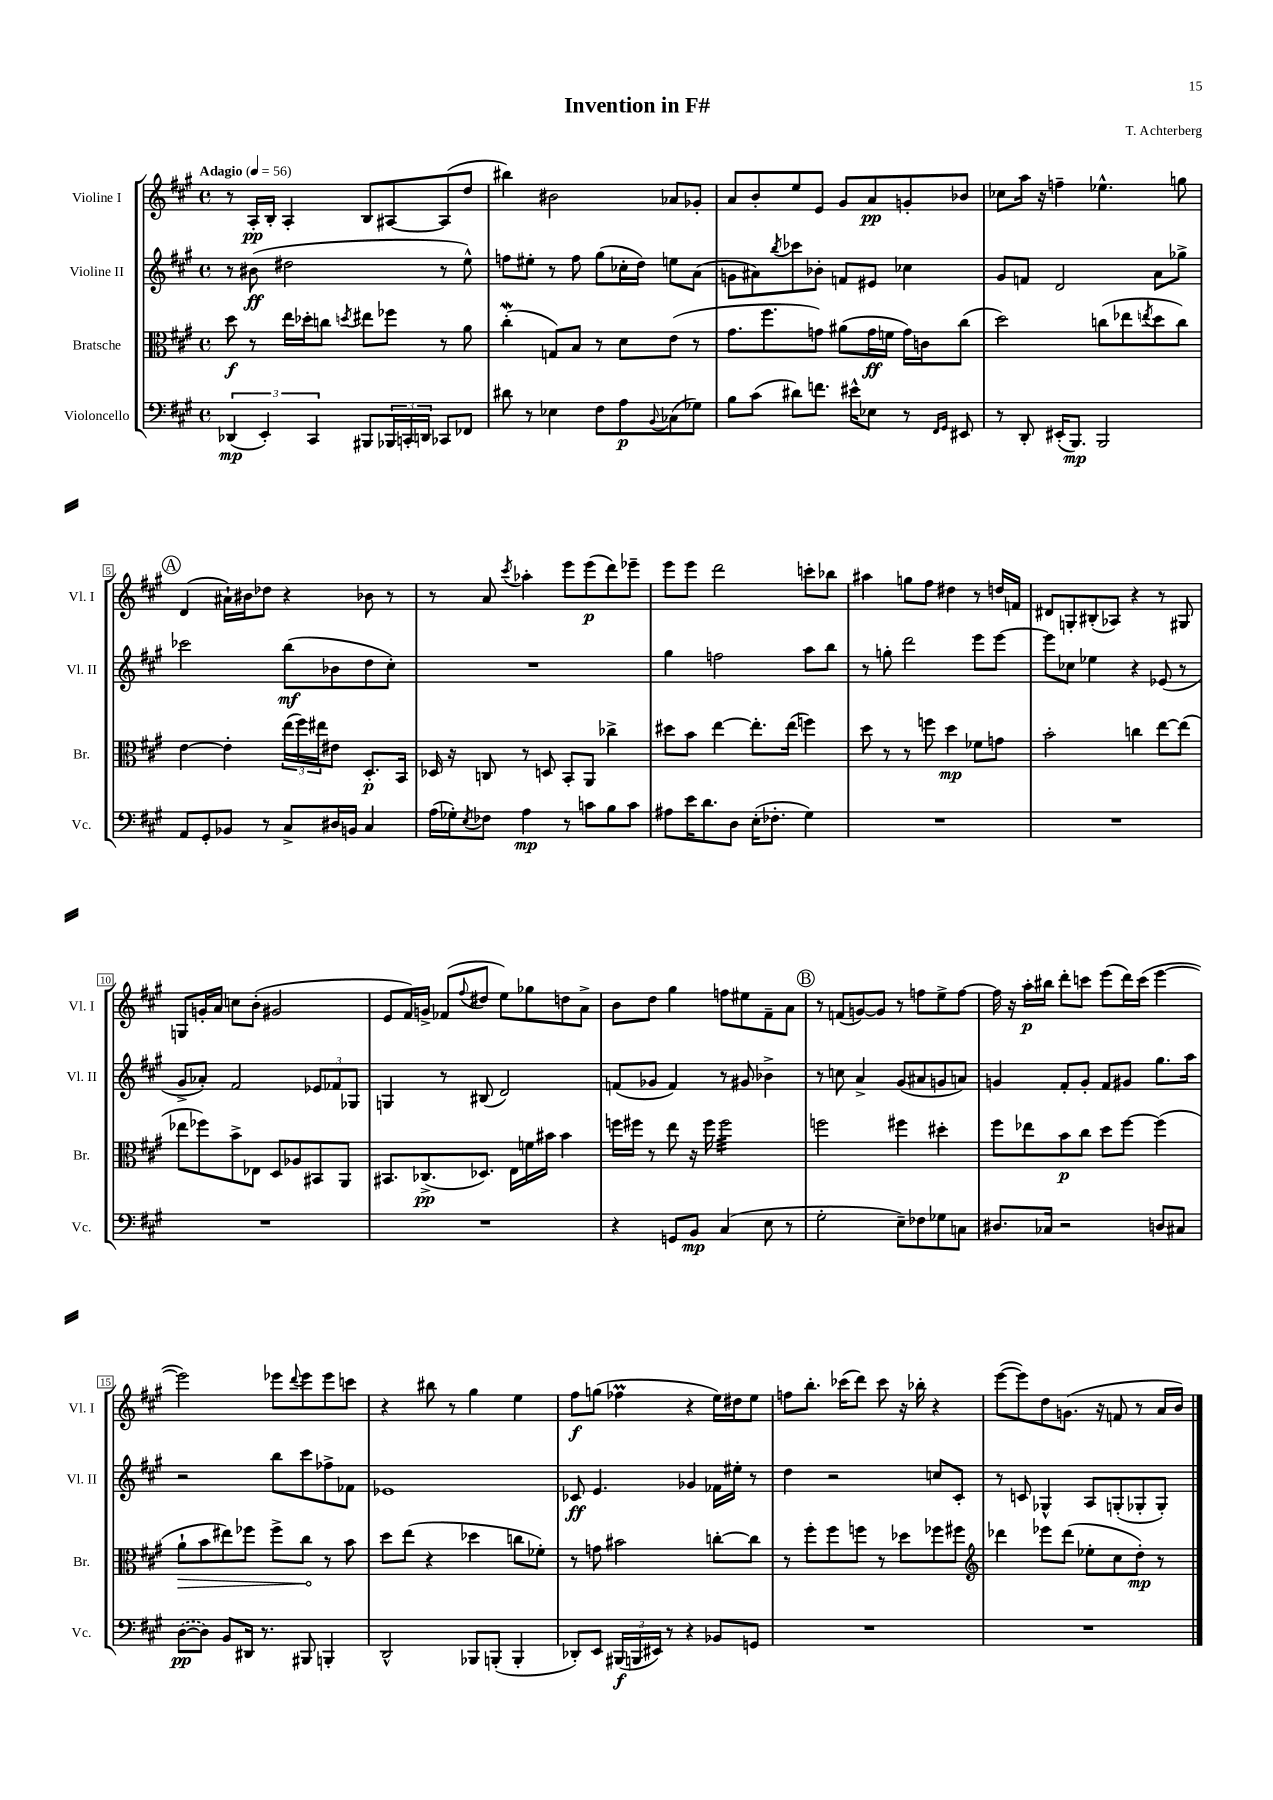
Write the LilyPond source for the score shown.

\header { title = "Invention in F#" composer = "T. Achterberg" }
<<
\new StaffGroup <<
\new Staff = "s0" \with { instrumentName = "Violine I" shortInstrumentName = "Vl. I" } {
    \clef treble \key a \major \defaultTimeSignature \time 4/4 \tempo "Adagio" 4 = 56
    r8 a16-.\pp b16-. a4-. b8 ais8~ ais8( d''8 |
    bis''4) bis'2 aes'8 ges'8-. |
    a'8 b'8-. e''8 e'8 gis'8 a'8\pp g'8-. bes'8 |
    ces''8 a''16 r16 f''4-- ees''4.-^ g''8 |
    \mark \markup { \circle "A" } d'4( ais'16-!) bis'16 des''8 r4 bes'8 r8 |
    r8 a'8 \acciaccatura { cis'''8 } aes''4-. e'''8 e'''8\p( d'''8) ees'''8-- |
    e'''8 e'''8 d'''2 c'''8-. bes''8 |
    ais''4 g''8 fis''8 dis''4 r8 d''16 f'16 |
    dis'8 g8-. bis8-.( aes8) r4 r8 gis8 |
    g8 g'16-. a'16 c''8 b'8-.( gis'2 |
    e'8 fis'16) g'16-> fes'8( \appoggiatura { fis''8 } dis''8 e''8) ges''8 d''8 a'8-> |
    b'8 d''8 gis''4 f''8 eis''8 fis'8-- a'8 |
    \mark \markup { \circle "B" } r8 f'8( g'8~) g'8 r8 f''8 e''8-> f''8~ |
    f''16 r16 a''16-.\p bis''16 d'''8-. c'''8 e'''8( d'''16) c'''16( e'''4~ |
    e'''2) ees'''8 \appoggiatura { d'''8 } ees'''8 ees'''8 c'''8 |
    r4 bis''8 r8 gis''4 e''4 |
    fis''8\f g''8( fes''4\prall r4 e''16) dis''16 e''8 |
    f''8 b''8.-. ces'''16( d'''8) ces'''8 r16 bes''16-. r4 |
    e'''8~( e'''8) d''8 g'8.( r16 f'8 r8 a'16 b'16) \bar "|." |
}
\new Staff = "s1" \with { instrumentName = "Violine II" shortInstrumentName = "Vl. II" } {
    \clef treble \key a \major \defaultTimeSignature \time 4/4
    r8 bis'8\ff( dis''2 r8 e''8-^) |
    f''8 eis''8-. r8 f''8 gis''8( ces''16-. d''16) e''8 a'8( |
    g'8 ais'8) \acciaccatura { b''8 } ces'''8 bes'8-. f'8 eis'8 ces''4 |
    gis'8 f'8 d'2 a'8 ges''8-> |
    \mark \markup { \circle "A" } ces'''2 b''8\mf( bes'8 d''8 cis''8-.) |
    R1 |
    gis''4 f''2 a''8 b''8 |
    r8 g''8-. d'''2 e'''8 e'''8~ |
    e'''8 ces''8 ees''4 r4 ees'8( r8 |
    gis'8-> aes'8-.) fis'2 \tuplet 3/2 { ees'8 fes'8 ges8 } |
    g4 r8 bis8( d'2) |
    f'8( ges'8 f'4) r8 gis'8 bes'4-> |
    \mark \markup { \circle "B" } r8 c''8 a'4-> gis'8( ais'8 g'8 a'8) |
    g'4 fis'8-. g'8-. fis'8 gis'8 gis''8. a''16 |
    r2 b''8 cis'''8 fes''8-> fes'8 |
    ees'1 |
    ces'8\ff e'4. ges'4 fes'16 eis''16-. r8 |
    d''4 r2 c''8 cis'8-. |
    r8 c'8 ges4-^ a8 g8-.( ges8-. ges8-.) \bar "|." |
}
\new Staff = "s2" \with { instrumentName = "Bratsche" shortInstrumentName = "Br." } {
    \clef alto \key a \major \defaultTimeSignature \time 4/4
    d''8\f r8 e''16 des''16-. c''8 \acciaccatura { d''8 } eis''8 fes''8 r8 a'8 |
    cis''4-.\mordent( g8) b8 r8 d'8 e'8( r8 |
    gis'8. fis''8. g'8) ais'8( g'16\ff f'16 g'16) c'16 cis''8( |
    d''2) c''8( ees''8 \acciaccatura { e''8 } d''8 c''8) |
    \mark \markup { \circle "A" } e'4~ e'4-. \tuplet 3/2 { e''16( fis''16) eis''16 } eis'8 d8.-.\p b,16 |
    des16 r16 c8 r8 d8 b,8-. a,8 ces''4-> |
    dis''8 b'8 e''4~ e''8.-. e''16( f''4) |
    d''8 r8 r8 f''8 d''4\mp fes'8 g'8 |
    b'2-. c''4 e''8~ e''8( |
    ees''8 fes''8) b'8-> ees8 d8 aes8 bis,8 a,8 |
    bis,8. ces8.->\pp( des8.) e16 f'16 bis'16 bis'4 |
    f''16 fis''16 r8 e''8 r16 fis''16 fis''2:32 |
    \mark \markup { \circle "B" } f''2 fis''4 dis''4-. |
    fis''8 ees''8 b'8\p cis''8 d''8 fis''8~ fis''4( |
    \once \override Hairpin.circled-tip = ##t a'8-!\> b'8 eis''8) fes''8 fes''8-> cis''8\! r8 b'8 |
    d''8 e''8( r4 des''4 c''8 fes'8-.) |
    r8 g'8 bis'2 c''8~-. c''8 |
    r8 fis''8-. fis''8 f''8 r8 des''8 fes''8 fis''8 |
    \clef treble des'''4 ees'''8 des'''8( ees''8-. cis''8 d''8-.\mp) r8 \bar "|." |
}
\new Staff = "s3" \with { instrumentName = "Violoncello" shortInstrumentName = "Vc." } {
    \clef bass \key a \major \defaultTimeSignature \time 4/4
    \tuplet 3/2 { des,4\mp( e,4-.) cis,4 } bis,,8 \tuplet 3/2 { bes,,16 c,16-. d,16 } ces,8 fes,8 |
    dis'8 r8 ees4 fis8 a8\p \appoggiatura { b,8 } ces8( ges8) |
    b8 cis'8( dis'8) f'8. eis'16-^ ees8 r8 \grace { fis,16 gis,16 } eis,8 |
    r8 d,8-. eis,16-.( b,,8.\mp) b,,2 |
    \mark \markup { \circle "A" } a,8 gis,8-. bes,8 r8 cis8-> dis16 b,16 cis4 |
    a16( ges16-.) \acciaccatura { e8 } fes8 a4\mp r8 c'8 b8 c'8 |
    ais8 e'16 d'8. d8 e16-.( fes8.-. gis4) |
    R1 |
    R1 |
    R1 |
    R1 |
    r4 g,8 b,8\mp cis4( e8 r8 |
    \mark \markup { \circle "B" } gis2-. e8--) fes8 ges8 c8 |
    dis8. ces16 r2 d8 cis8 |
    \once \slurDashed d8~\pp( d8) b,8 dis,16 r8. bis,,8 b,,4-. |
    d,2-^ bes,,8 b,,8-.( b,,4-. |
    des,8-.) e,8 \tuplet 3/2 { bis,,16\f( b,,16 eis,16) } r8 r4 bes,8 g,8 |
    R1 |
    R1 \bar "|." |
}
>>
>>
\layout { \context { \Score \override BarNumber.stencil = #(make-stencil-boxer 0.1 0.3 ly:text-interface::print) } }
